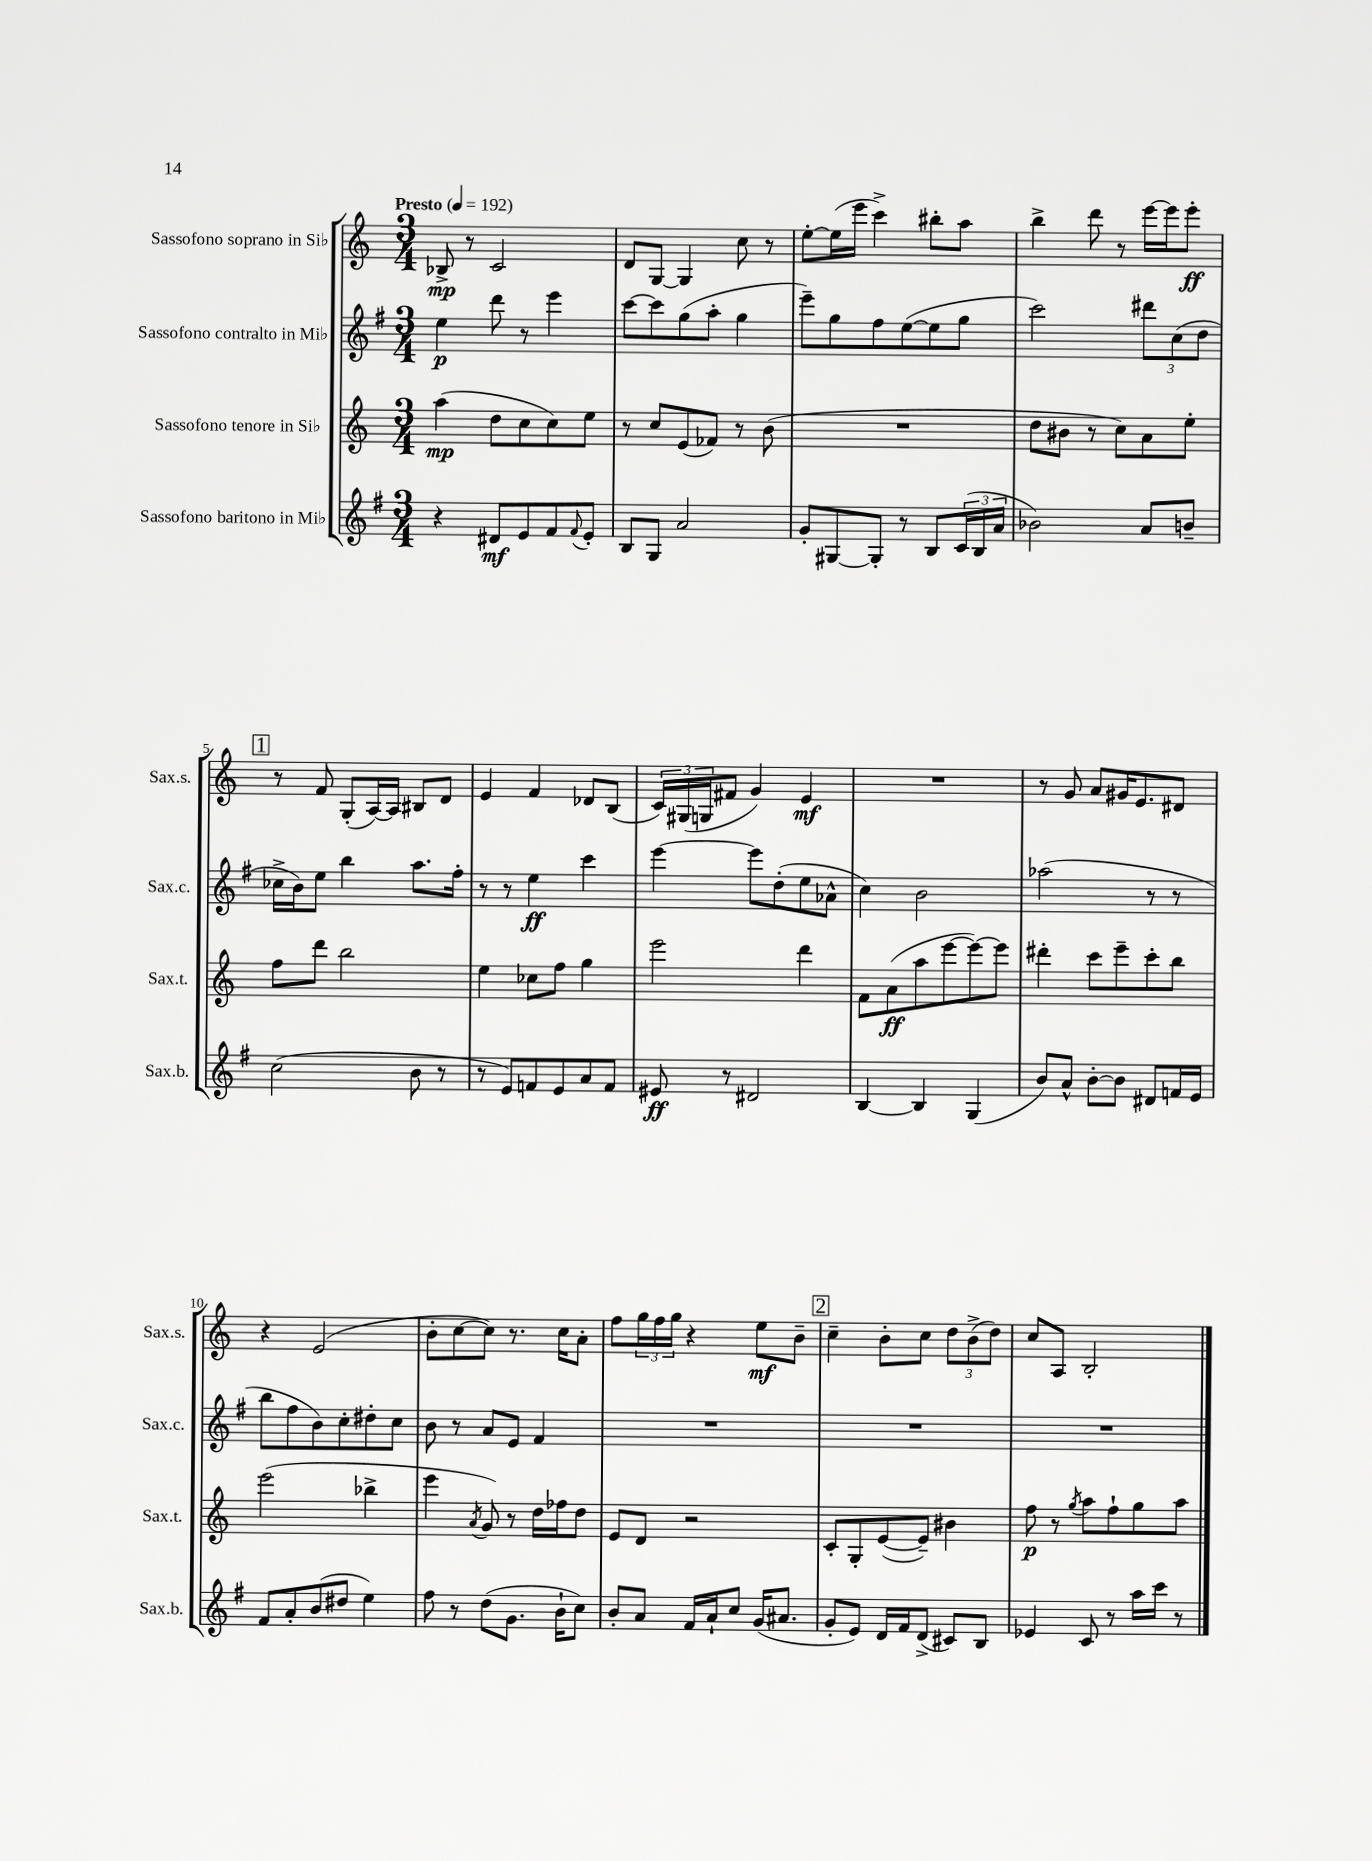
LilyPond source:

<<
\new StaffGroup <<
\new Staff = "s0" \with { instrumentName = "Sassofono soprano in Sib" shortInstrumentName = "Sax.s." } {
    \clef treble \key c \major \numericTimeSignature \time 3/4 \tempo "Presto" 4 = 192
    bes8->\mp r8 c'2 |
    d'8 g8~ g4 c''8 r8 |
    e''8~-. e''16( e'''16 c'''4->) bis''8-. a''8 |
    b''4-> d'''8 r8 e'''16~ e'''16 e'''8-.\ff |
    \mark \markup { \box "1" } r8 f'8 g8-.( a16~) a16 bis8 d'8 |
    e'4 f'4 des'8 b8( |
    \tuplet 3/2 { c'16) gis16( g16 } fis'8 g'4) e'4\mf |
    R2. |
    r8 g'8 a'8 gis'16 e'8. dis'8 |
    r4 e'2( |
    b'8-. c''8~ c''8) r8. c''16 a'8-. |
    f''8 \tuplet 3/2 { g''16 f''16 g''16 } r4 e''8\mf b'8-- |
    \mark \markup { \box "2" } c''4-- b'8-. c''8 \tuplet 3/2 { d''8 b'8->( d''8) } |
    c''8 a8 b2-. \bar "|." |
}
\new Staff = "s1" \with { instrumentName = "Sassofono contralto in Mib" shortInstrumentName = "Sax.c." } {
    \clef treble \key g \major \numericTimeSignature \time 3/4
    e''4\p d'''8 r8 e'''4 |
    c'''8~ c'''8 g''8( a''8-. g''4 |
    e'''8--) g''8 fis''8 e''8~( e''8 g''8 |
    c'''2) \tuplet 3/2 { dis'''8 c''8( d''8 } |
    \mark \markup { \box "1" } ces''16-> b'16) e''8 b''4 a''8. fis''16-. |
    r8 r8 e''4\ff c'''4 |
    e'''4~ e'''8 d''8-.( e''8 aes'8-^ |
    c''4) b'2 |
    aes''2( r8 r8 |
    b''8 fis''8 b'8) c''8-. dis''8-. c''8 |
    b'8 r8 a'8 e'8 fis'4 |
    R2. |
    \mark \markup { \box "2" } R2. |
    R2. \bar "|." |
}
\new Staff = "s2" \with { instrumentName = "Sassofono tenore in Sib" shortInstrumentName = "Sax.t." } {
    \clef treble \key c \major \numericTimeSignature \time 3/4
    a''4\mp( d''8 c''8 c''8) e''8 |
    r8 c''8 e'8( fes'8) r8 b'8( |
    R2. |
    d''8 bis'8 r8 c''8) a'8 e''8-. |
    \mark \markup { \box "1" } f''8 d'''8 b''2 |
    e''4 ces''8 f''8 g''4 |
    e'''2 d'''4 |
    f'8 a'8\ff( a''8 e'''8~ e'''8~) e'''8 |
    dis'''4-. c'''8 e'''8-- c'''8-. b''8 |
    e'''2( bes''4-> |
    e'''4 \acciaccatura { a'8 } g'8) r8 d''16 fes''16 d''8 |
    e'8 d'8 r2 |
    \mark \markup { \box "2" } c'8-. g8-. e'8~( e'8--) bis'4 |
    f''8\p r8 \acciaccatura { g''8 } a''8 f''8-! g''8 a''8 \bar "|." |
}
\new Staff = "s3" \with { instrumentName = "Sassofono baritono in Mib" shortInstrumentName = "Sax.b." } {
    \clef treble \key g \major \numericTimeSignature \time 3/4
    r4 dis'8\mf e'8 fis'8 \appoggiatura { fis'8 } e'8-. |
    b8 g8 a'2 |
    g'8-. gis8~ gis8-. r8 b8 \tuplet 3/2 { c'16( b16 a'16 } |
    bes'2) a'8 b'8-- |
    \mark \markup { \box "1" } c''2( b'8 r8 |
    r8 e'8) f'8 e'8 a'8 f'8 |
    eis'8\ff r8 dis'2 |
    b4~ b4 g4( |
    b'8) a'8-^ b'8~-. b'8 dis'8 f'16 e'16 |
    fis'8 a'8-. b'8( dis''8 e''4) |
    fis''8 r8 d''8( g'8. b'16-! c''8) |
    b'8-. a'8 fis'16 a'16-! c''8 g'16( ais'8. |
    \mark \markup { \box "2" } g'8-. e'8) d'16 fis'16 d'8->( cis'8) b8 |
    ees'4 c'8 r8 a''16 c'''16 r8 \bar "|." |
}
>>
>>
